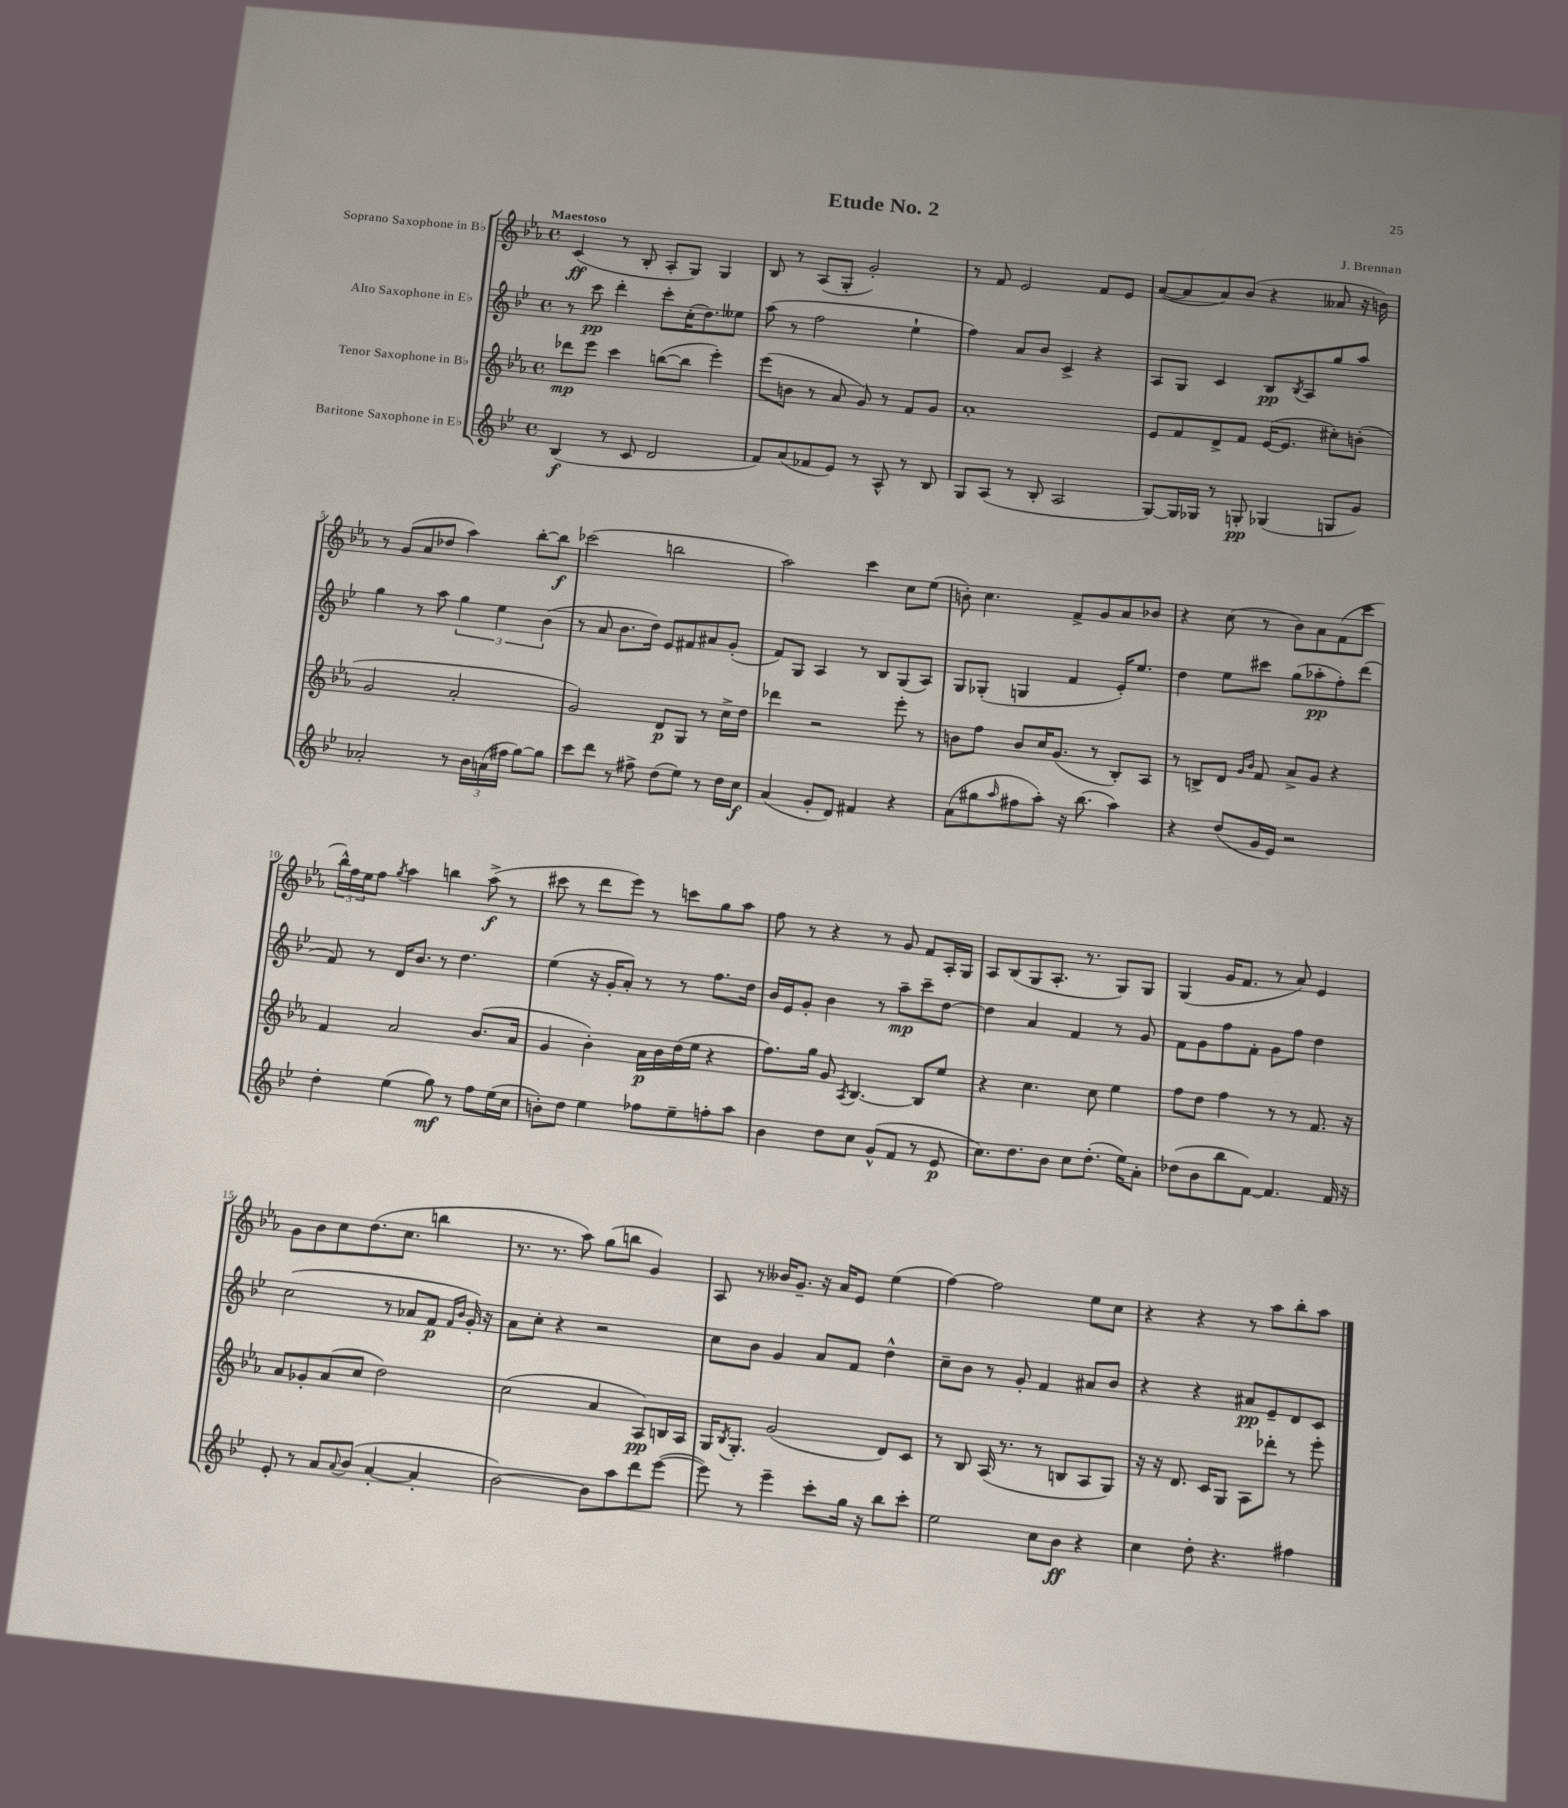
\header { title = "Etude No. 2" composer = "J. Brennan" }
<<
\new StaffGroup <<
\new Staff = "s0" \with { instrumentName = "Soprano Saxophone in Bb" } {
    \clef treble \key ees \major \defaultTimeSignature \time 4/4 \tempo "Maestoso"
    c'4\ff( r8 bes8-. aes8-. g8) g4 |
    bes8 r8 aes8( g8-. g'2-.) |
    r8 f'8 ees'2 f'8 ees'8 |
    aes'8~( aes'8 aes'8) bes'8( r4 aeses'8 r16 b'16) |
    r8 g'8( aes'8 des''8 aes''4) bes''8~-. bes''8\f |
    ces'''2( b''2 |
    aes''2) c'''4 c''8 ees''8( |
    b'8-.) c''4. f'8-> g'8 aes'8 bes'8 |
    r4 c''8( r8 bes'8) aes'8 f'8( c'''8 |
    \tuplet 3/2 { bes''16-^) f''16 ees''16 } f''8 \acciaccatura { g''8 } aes''4 b''4 aes''8->\f( r8 |
    cis'''8 r8 d'''8 ees'''8) r8 c'''8 g''8 aes''8 |
    f''8 r8 r4 r8 g'8 f'8 aes16-. g16 |
    aes8 bes8( g8 aes8.-. r8. g8) g8 |
    g4( g'16 f'8. r8 aes'8) ees'4 |
    g'8 bes'8 c''8 d''8.( c''8. b''4 |
    r8. r8. aes''8) g''8( b''8 g'4) |
    aes8 r8 beses'16 g'8.-- r16 aes'16 ees'8 ees''4( |
    f''4~) f''2 ees''8 c''8 |
    r4 r4 r8 aes''8 bes''8-. aes''8 \bar "|." |
}
\new Staff = "s1" \with { instrumentName = "Alto Saxophone in Eb" } {
    \clef treble \key bes \major \defaultTimeSignature \time 4/4
    r8 c'''8\pp d'''4-. c'''8-. c''16-.( d''8.) eeses''8 |
    a''8( r8 f''2 ees''4-! |
    f''4) a'8 bes'8 c'4-> r4 |
    a8 g8 c'4 bes8\pp \acciaccatura { bes8 } a8 g''8 a''8 |
    g''4 r8 a''8 \tuplet 3/2 { g''4 ees''4 bes'4( } |
    r8 a'8 bes'8. d''16) ees'8 fis'8 ais'8 g'8-.( |
    f'8) g8 a4 r8 bes8 g8( a8) |
    g8 ges8-.( g4 f'4 ees'16-.) ees''8. |
    d''4 ees''8 cis'''8 g''8( aes''8-.\pp f''8-.) d'''8( |
    f'8) r8 d'16 bes'8. r8 d''4. |
    ees''4( r16 g'16-. a'8-.) r8 r8 f''8. d''16 |
    bes'16 ees'16 g'8-. bes'4 r8 a''8--\mp c'''8-- d''8~ |
    d''4 a'4 f'4 r8 g'8 |
    f'8 g'8 f''8 f'8-. g'8 f''8 d''4 |
    c''2( r8 aes'8 f'8\p \grace { f'16 bes'16 } g'16-.) r16 |
    a'8 c''8-. r4 r2 |
    c''8 bes'8 g'4 a'8 f'8 d''4-^ |
    c''8-- bes'8 r8 g'8-. f'4 ais'8 bes'8 |
    r4 r4 ais'8\pp ees'8-- d'8 c'8 \bar "|." |
}
\new Staff = "s2" \with { instrumentName = "Tenor Saxophone in Bb" } {
    \clef treble \key ees \major \defaultTimeSignature \time 4/4
    des'''8\mp ees'''8 c'''4 b''8~( b''8 ees'''4-.) |
    ees'''8( b'8 r8 aes'8 g'8) r8 f'8 g'8 |
    aes'1-. |
    ees'8 f'8 d'8-> f'8 ees'16~( ees'8. cis''8-.) b'8-.( |
    g'2 aes'2-. |
    g'2) d'8\p g8 r8 c''16-> d''16 |
    des'''4 r2 ees'''8-. r8 |
    b'8 f''8 b'8 c''16 g'8.( r8 bes8-.) aes8 |
    r8 b8-> d'8 \grace { g'16 bes'16 } f'8 aes'8-> g'8 r4 |
    f'4 aes'2 bes'8.( aes'16 |
    g'4 bes'4-.) aes'16\p bes'16 d''16( ees''16 r4 |
    f''8.) g''16 g'8 \acciaccatura { aes8 } bes4.~ bes8 ees''8 |
    r4 c''4. c''8 ees''4 |
    f''8 d''8 f''4 r8 r8 f'8. r16 |
    aes'8 ges'8-. aes'8( c''8 d''2) |
    c''2( aes'4 aes8\pp) b16 aes16 |
    g16 \acciaccatura { bes8 } g8.-. g'2( d'8) c'8 |
    r8 bes8 aes16( r8. r8 b8 aes8 g8) |
    r16 r16 d'8. c'16 g8 aes8 des'''8-. r8 ees'''8-. \bar "|." |
}
\new Staff = "s3" \with { instrumentName = "Baritone Saxophone in Eb" } {
    \clef treble \key bes \major \defaultTimeSignature \time 4/4
    bes4\f( r8 c'8 d'2 |
    f'8) a'8( fes'8 ees'8) r8 a8-^ r8 bes8 |
    g8 a8( r8 bes8-. a2 |
    g8~) g16 ges16 r8 g8-.\pp ges4( g8 g'8) |
    aes'2-. r8 \tuplet 3/2 { bes'16 a'16( fis''16 } g''8~) g''8 |
    c'''8 d'''8 r8 fis''8-> d''8( ees''8) r8 d''16 c''16\f |
    a'4( g'8-. d'8) fis'4 r4 |
    a'8( gis''8 \grace { a''16 } fis''8 a''8-.) r16 bes''8.( a''4) |
    r4 d''8( g'16 ees'16) r2 |
    d''4-. ees''4( g''8\mf) r8 f''8 ees''16( c''16 |
    b'8-.) d''8 ees''4 fes''8 ees''8-- f''8-. a''8 |
    bes'4 d''8 c''8 g'8-^( f'8 r8 ees'8\p |
    c''8.) d''8. bes'8 c''8 d''8.-.( ees''16) a'8-. |
    des''8( bes'8 bes''8 f'8~) f'4. f'16 r16 |
    ees'8-. r8 a'8 \appoggiatura { a'8 } bes'8( a'4~-. a'4-. |
    bes'2~) bes'8 a''8 d'''8 ees'''8~( |
    ees'''8) r8 ees'''4-- c'''8-. g''16 r16 bes''8 c'''8-. |
    ees''2 c''8 bes'8\ff r4 |
    c''4 d''8-. r4. fis''4 \bar "|." |
}
>>
>>
